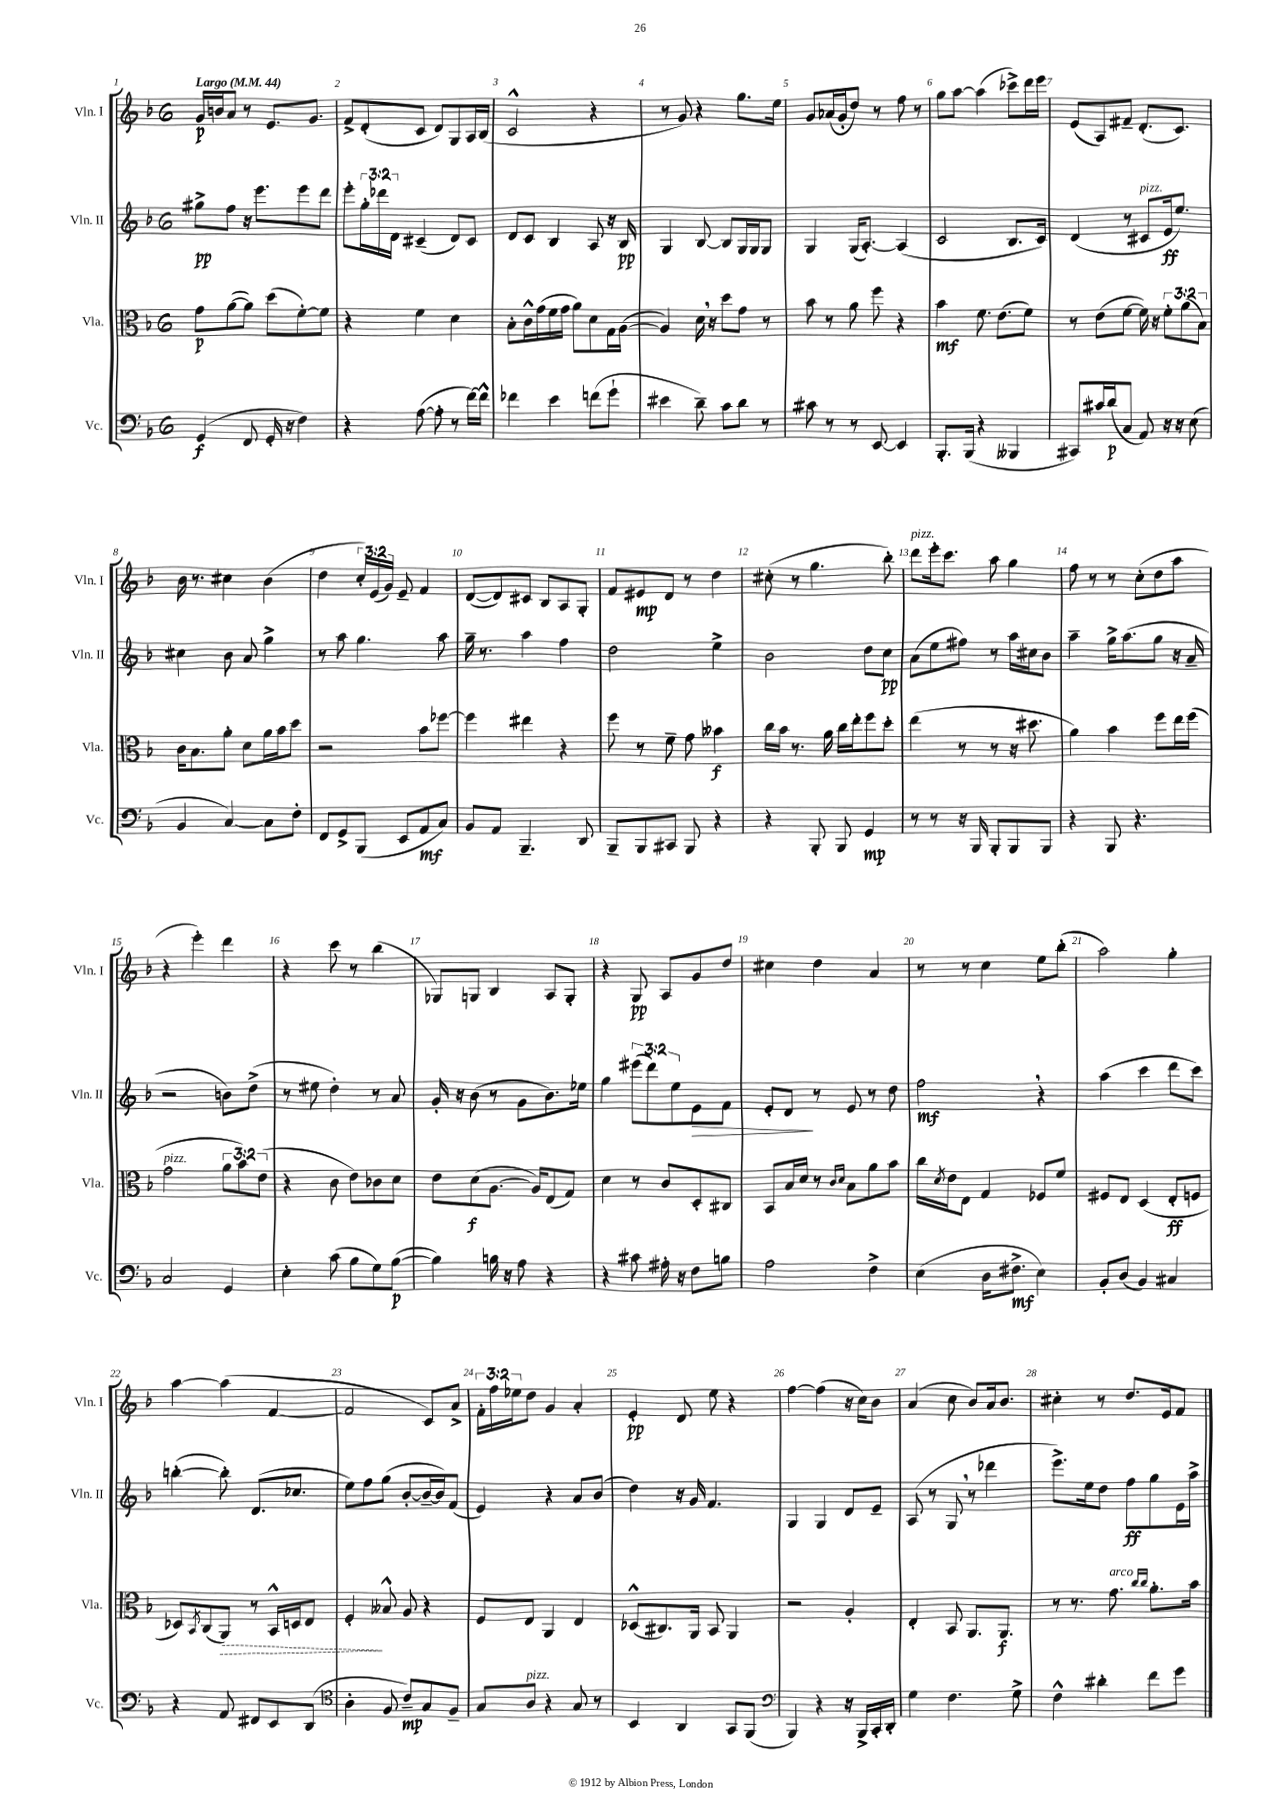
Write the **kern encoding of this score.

**kern	**dynam	**kern	**dynam	**kern	**dynam	**kern	**dynam
*part4	*part4	*part3	*part3	*part2	*part2	*part1	*part1
*staff4	*staff4	*staff3	*staff3	*staff2	*staff2	*staff1	*staff1
*I"Vc.	*	*I"Vla.	*	*I"Vln. II	*	*I"Vln. I	*
*I'Vc.	*	*I'Vla.	*	*I'Vln. II	*	*I'Vln. I	*
*clefF4	*	*clefC3	*	*clefG2	*	*clefG2	*
*k[b-]	*	*k[b-]	*	*k[b-]	*	*k[b-]	*
*M6/8	*	*M6/8	*	*M6/8	*	*M6/8	*
*MM44	*	*MM44	*	*MM44	*	*MM44	*
=1	=1	=1	=1	=1	=1	=1	=1
!	!	!	!	!	!	!LO:TX:a:B:t=Largo	!
(4GG/	f	8g\L	p	8gg#X^\L	pp	16g/LL	p
.	.	.	.	.	.	16bn/J	.
.	.	([8a\	.	8ff\J	.	8a/J	.
8FF/	.	8a\J])	.	16r	.	8r	.
.	.	.	.	8.eee\L	.	.	.
16GG'/	.	(8dd\L	.	.	.	8.e/L	.
16r	.	.	.	.	.	.	.
4F\)	.	[8f'\)	.	8eee\	.	.	.
.	.	.	.	.	.	8.g/J	.
.	.	8f\J]	.	8ddd\J	.	.	.
=2	=2	=2	=2	=2	=2	=2	=2
4r	.	4r	.	8eee'\L	.	8f^/L	.
.	.	.	.	24gg'\L	.	(8d'/	.
.	.	.	.	24ddd-X\	.	.	.
.	.	.	.	24d\JJ	.	.	.
([8A\	.	4f\	.	(4c#X~/	.	8c/J	.
8A'\]	.	.	.	.	.	8d/L)	.
8r	.	4d\	.	8d/L)	.	8G/	.
[16f\LL)	.	.	.	8c#/J	.	16A/L	.
16f^^\JJ]	.	.	.	.	.	(16B-/JJ	.
=3	=3	=3	=3	=3	=3	=3	=3
4f-X\	.	8B-'\L	.	8d/L	.	2c^^/	.
.	.	16c^^\L	.	8c/J	.	.	.
.	.	(16g\	.	.	.	.	.
4e\	.	16f\	.	4B-/	.	.	.
.	.	16g\JJ	.	.	.	.	.
.	.	8a\L)	.	.	.	.	.
(8fn\L	.	8d\	.	8A/	.	4r	.
8g`\J	.	16G\L	.	16r	.	.	.
.	.	([16A\JJ	.	16B-/	pp	.	.
=4	=4	=4	=4	=4	=4	=4	=4
4e#X\	.	4A/])	.	4G/	.	8r	.
.	.	.	.	.	.	8g/)	.
8d~\)	.	16d,\	.	[8B-/	.	4r	.
.	.	16r	.	.	.	.	.
8c\L	.	8dd\L	.	8B-/L]	.	.	.
8d\J	.	8g\J	.	16G/L	.	8.gg\L	.
.	.	.	.	16G/J	.	.	.
8r	.	8r	.	8G/J	.	.	.
.	.	.	.	.	.	16ee\Jk	.
=5	=5	=5	=5	=5	=5	=5	=5
8c#X\	.	8b-\	.	4G/	.	8g/L	.
8r	.	8r	.	.	.	(16a-X/L	.
.	.	.	.	.	.	16g'/J	.
8r	.	8a\	.	(16G/KL	.	8dd/J)	.
.	.	.	.	[8.A'/J)	.	.	.
[8EE/	.	8ff\	.	.	.	8r	.
4EE/]	.	4r	.	(4A/]	.	8ff\	.
.	.	.	.	.	.	8r	.
=6	=6	=6	=6	=6	=6	=6	=6
8.BBB-'/L	.	4b-\	mf	2c/	.	8gg\L	.
.	.	.	.	.	.	[8aa\J	.
(16BBB-/Jk	.	.	.	.	.	.	.
4r	.	8.f\	.	.	.	(4aa\]	.
.	.	(8.e\L	.	.	.	.	.
4BBB--X/	.	.	.	8.B-/L	.	8ccc-X^\L)	.
.	.	8f\J)	.	.	.	16ddd\L	.
.	.	.	.	16c/Jk)	.	16eee\JJ	.
=7	=7	=7	=7	=7	=7	=7	=7
8CC#X/L)	.	8r	.	(4d/	.	(8e/L	.
16c#X/L	.	(8e\L	.	.	.	8A/)	.
(16d/J	p	.	.	.	.	.	.
8C/J	.	[8f\J	.	8r	.	8f#X~/J	.
!	!	!	!	!LO:TX:a:i:t=pizz.	!	!	!
8AA/)	.	16f\])	.	8c#X/L	.	(8.d'/L	.
.	.	16r	.	.	.	.	.
16r	.	12f'\L	.	16e/k	ff	.	.
16r	.	.	.	8.ee/J)	.	8.c/J)	.
.	.	(12a\	.	.	.	.	.
(8E\	.	.	.	.	.	.	.
.	.	12B-\J)	.	.	.	.	.
!!LO:LB:g=z
=8	=8	=8	=8	=8	=8	=8	=8
4BB-/	.	16c\KL	.	4cc#X\	.	16b-\	.
.	.	8.B-\	.	.	.	8.r	.
[4C/)	.	8a'\J	.	8b-\	.	4cc#X\	.
.	.	8d\L	.	8a/	.	.	.
8C\L]	.	16a\L	.	4gg^\	.	(4b-\	.
.	.	16b-\J	.	.	.	.	.
8F'\J	.	8dd\J	.	.	.	.	.
=9	=9	=9	=9	=9	=9	=9	=9
8FF/L	.	2r	.	8r	.	4dd\	.
8GG^/	.	.	.	8aa\	.	.	.
(8BBB-/J	.	.	.	4.gg\	.	24cc'/LL)	.
.	.	.	.	.	.	(24e/	.
.	.	.	.	.	.	24g/JJ)	.
8EE/L	.	.	.	.	.	8e~/	.
8AA/	mf	8b-\L	.	.	.	4f/	.
8C/J)	.	[8ff-X\J	.	8aa\	.	.	.
=10	=10	=10	=10	=10	=10	=10	=10
8BB-/L	.	4ff-\]	.	16gg~\	.	([8d/L	.
.	.	.	.	8.r	.	.	.
8AA/J	.	.	.	.	.	8d/])	.
4.BBB-~/	.	4ee#X\	.	4aa\	.	8c#X/J	.
.	.	.	.	.	.	8B-/L	.
.	.	4r	.	4ff\	.	8A/	.
8DD/	.	.	.	.	.	8G'/J	.
=11	=11	=11	=11	=11	=11	=11	=11
8BBB-~/L	.	8ff\	.	2dd\	.	8f/L	.
8BBB-/	.	8r	.	.	.	8e#X/	mp
8CC#X/J	.	8f~\	.	.	.	8d/J	.
8BBB-/	.	8g\	.	.	.	8r	.
4r	.	4b--X\	f	4ee^\	.	4dd\	.
=12	=12	=12	=12	=12	=12	=12	=12
4r	.	16cc\LL	.	2b-\	.	(8cc#X'\	.
.	.	16b-\JJ	.	.	.	.	.
.	.	8.r	.	.	.	8r	.
8BBB-'/	.	.	.	.	.	4.gg\	.
.	.	16a\	.	.	.	.	.
8BBB-/	.	16cc\LL	.	.	.	.	.
.	.	16ee'\J	.	.	.	.	.
4GG/	mp	8ff\	.	8dd\L	.	.	.
.	.	8dd'\J	.	8cc\J	pp	8bb-'\)	.
=13	=13	=13	=13	=13	=13	=13	=13
!	!	!	!	!	!	!LO:TX:a:i:t=pizz.	!
8r	.	(4ee\	.	(8a\L	.	8ddd\L	.
8r	.	.	.	8ee\	.	16eee'\k	.
.	.	.	.	.	.	8.ccc\J	.
16r	.	8r	.	8ff#X\J)	.	.	.
16BBB-/	.	.	.	.	.	.	.
8BBB-'/L	.	8r	.	8r	.	8aa\	.
8BBB-/	.	16r	.	16aa\LL	.	4gg\	.
.	.	8.dd#X\	.	16cc#X\J	.	.	.
8BBB-/J	.	.	.	8b-\J	.	.	.
=14	=14	=14	=14	=14	=14	=14	=14
4r	.	4a\)	.	4aa~\	.	8ff\	.
.	.	.	.	.	.	8r	.
8BBB-/	.	4b-\	.	16gg^\KL	.	8r	.
.	.	.	.	(8.aa\	.	.	.
4.r	.	.	.	.	.	(8cc'\L	.
.	.	8ff\L	.	8gg\J	.	8dd\	.
.	.	16ee\L	.	16r	.	8aa\J	.
.	.	(16ff\JJ	.	16a~/	.	.	.
!!LO:LB:g=z
=15	=15	=15	=15	=15	=15	=15	=15
!	!	!LO:TX:a:i:t=pizz.	!	!	!	!	!
2C/	.	2g\	.	2r	.	4r	.
.	.	.	.	.	.	4eee'\)	.
4GG/	.	12a\L	.	8bn\L)	.	4ddd\	.
.	.	12b-\)	.	.	.	.	.
.	.	.	.	(8dd^\J	.	.	.
.	.	(12e\J	.	.	.	.	.
=16	=16	=16	=16	=16	=16	=16	=16
4E'\	.	4r	.	8r	.	4r	.
.	.	.	.	8ee#X\	.	.	.
(8c\	.	8c\	.	4dd'\)	.	8ccc\	.
8B-\L	.	8e\L)	.	.	.	8r	.
8G\)	.	8c-X\	.	8r	.	(4bb-\	.
([8B-\J	p	8d\J	.	8a/	.	.	.
=17	=17	=17	=17	=17	=17	=17	=17
4B-\])	.	8e\L	.	16g'/	.	8G-X/L)	.
.	.	.	.	16r	.	.	.
.	.	(8d\	f	(8b-\	.	8Gn/J	.
16Bn\	.	[8.A\J	.	8r	.	4B-/	.
16r	.	.	.	.	.	.	.
8A\	.	.	.	8g\L	.	.	.
.	.	16A/KL])	.	.	.	.	.
4r	.	(8E/	.	8.b-\)	.	8A/L	.
.	.	8G/J)	.	.	.	8G'/J	.
.	.	.	.	16ee-X\Jk	.	.	.
=18	=18	=18	=18	=18	=18	=18	=18
4r	.	4d\	.	4gg\	.	4r	.
8c#X\	.	8r	.	(12eee#X\L	.	8G/	pp
.	.	.	.	12ddd\)	.	.	.
16A#X'\	.	8c/L	.	.	.	8A/L	.
.	.	.	.	12ee\	.	.	.
16r	.	.	.	.	.	.	.
!	!	!	!	!	!LO:HP:b	!	!
8F\L	.	8D'/	.	8e\	>	8g/	.
8Bn\J	.	8C#X/J	.	8f\J	.	8dd/J	.
=19	=19	=19	=19	=19	=19	=19	=19
2A\	.	8BB-/L	.	8e'/L	.	4cc#X\	.
.	.	16B-/L	.	8d/J	.	.	.
.	.	16d/JJ	.	.	.	.	.
.	.	8r	.	8r	]	4dd\	.
.	.	16qqc/LL	.	.	.	.	.
.	.	16qqd/JJ	.	.	.	.	.
.	.	8B-\L	.	8e/	.	.	.
4F^\	.	8a\	.	8r	.	4a/	.
.	.	8b-\J	.	8dd\	.	.	.
=20	=20	=20	=20	=20	=20	=20	=20
(4E\	.	16cc\LL	.	2ff,\	mf	8r	.
.	.	8qd/	.	.	.	.	.
.	.	16e\J	.	.	.	.	.
.	.	8E\J	.	.	.	8r	.
16D\KL	.	4G/	.	.	.	4cc\	.
8.F#X^\J	mf	.	.	.	.	.	.
4E\)	.	8F-X/L	.	4r	.	8ee\L	.
.	.	8f/J	.	.	.	(8bb-'\J	.
=21	=21	=21	=21	=21	=21	=21	=21
8BB-'/L	.	8F#X/L	.	(4aa\	.	2aa\)	.
(8D/J	.	8E/J	.	.	.	.	.
4BB-/)	.	(4D/	.	4ccc\	.	.	.
4C#X/	.	8E'/L	ff	8ddd\L	.	4gg'\	.
.	.	8Fn/J	.	8ccc\J)	.	.	.
!!LO:LB:g=z
=22	=22	=22	=22	=22	=22	=22	=22
4r	.	8D-X/L)	.	([4bbn'\	.	[4aa\	.
.	.	8qBB-/	.	.	.	.	.
.	.	(8C/	.	.	.	.	.
!	!	!	!LO:HP:b	!	!	!	!
8AA/	.	8AA/J)	>	8bb'\])	.	(4aa\]	.
8FF#X/L	.	8r	.	(8.d/L	.	.	.
8EE/	.	16BB-^^/LL	.	.	.	[4f/	.
.	.	16Dn/J	.	8.cc-X/J	.	.	.
(8DD/J	.	8E/J	.	.	.	.	.
=23	=23	=23	=23	=23	=23	=23	=23
*clefC4	*	*	*	*	*	*	*
4A'\	.	4F'/	.	8ee\L)	.	2f/]	.
.	.	.	.	8ff\	.	.	.
8F/	.	8B--X^^/	]	(8gg\J	.	.	.
8c~/L)	mp	8A/	.	[8b-'/L	.	.	.
8G/	.	4r	.	16b-~/L_	.	8c/L)	.
.	.	.	.	16b-/J])	.	.	.
8F~/J	.	.	.	(8f/J	.	8a^/J	.
=24	=24	=24	=24	=24	=24	=24	=24
8G/L	.	8F/L	.	4e/)	.	24f'\LL	.
.	.	.	.	.	.	24ff\	.
.	.	.	.	.	.	24ee-X\J	.
!LO:TX:a:i:t=pizz.	!	!	!	!	!	!	!
8A/J	.	8E/J	.	.	.	8dd\J	.
4r	.	4AA/	.	4r	.	4g/	.
8G/	.	4E/	.	8a/L	.	4a'/	.
8r	.	.	.	(8b-/J	.	.	.
=25	=25	=25	=25	=25	=25	=25	=25
4BB-/	.	(8D-X^^/L	.	4dd\)	.	4e'/	pp
.	.	8.C#X/)	.	.	.	.	.
4AA/	.	.	.	16r	.	8d/	.
.	.	16AA/Jk	.	16g/	.	.	.
.	.	8BB-/	.	4.f/	.	8ee\	.
8GG/L	.	4AA/	.	.	.	4r	.
(8FF/J	.	.	.	.	.	.	.
=26	=26	=26	=26	=26	=26	=26	=26
*clefF4	*	*	*	*	*	*	*
4BBB-/)	.	2r	.	4G/	.	[4ff\	.
4r	.	.	.	4G/	.	(4ff\]	.
16r	.	4A'/	.	8d/L	.	16r	.
16BBB-^/LL	.	.	.	.	.	16cc\KL)	.
16CC'/	.	.	.	8e~/J	.	8b-\J	.
16DD'/JJ	.	.	.	.	.	.	.
=27	=27	=27	=27	=27	=27	=27	=27
4G\	.	4E'/	.	(8A/	.	(4a/	.
.	.	.	.	8r	.	.	.
4.F\	.	8BB-/	.	8G,/	.	8cc\	.
.	.	8.AA/L	.	8r	.	8b-/L)	.
.	.	.	.	4ddd-X\	.	16a/k	.
.	.	8.AA/J	f	.	.	8.b-/J	.
8G^\	.	.	.	.	.	.	.
=28	=28	=28	=28	=28	=28	=28	=28
4F^^\	.	8r	.	8.eee^\L)	.	4cc#X'\	.
.	.	8.r	.	.	.	.	.
.	.	.	.	16ee\k	.	.	.
4d#X'\	.	.	.	8dd\J	.	8r	.
!	!	!LO:TX:a:i:t=arco	!	!	!	!	!
.	.	8.g\	.	.	.	.	.
.	.	.	.	8ff\L	ff	8.dd/L	.
.	.	16qqcc/LL	.	.	.	.	.
.	.	16qqcc/JJ	.	.	.	.	.
8f\L	.	8.a'\L	.	8gg\	.	.	.
.	.	.	.	.	.	16e/k	.
8g\J	.	.	.	16e\L	.	8f/J	.
.	.	16b-\Jk	.	16aa^\JJ	.	.	.
==	==	==	==	==	==	==	==
*-	*-	*-	*-	*-	*-	*-	*-
